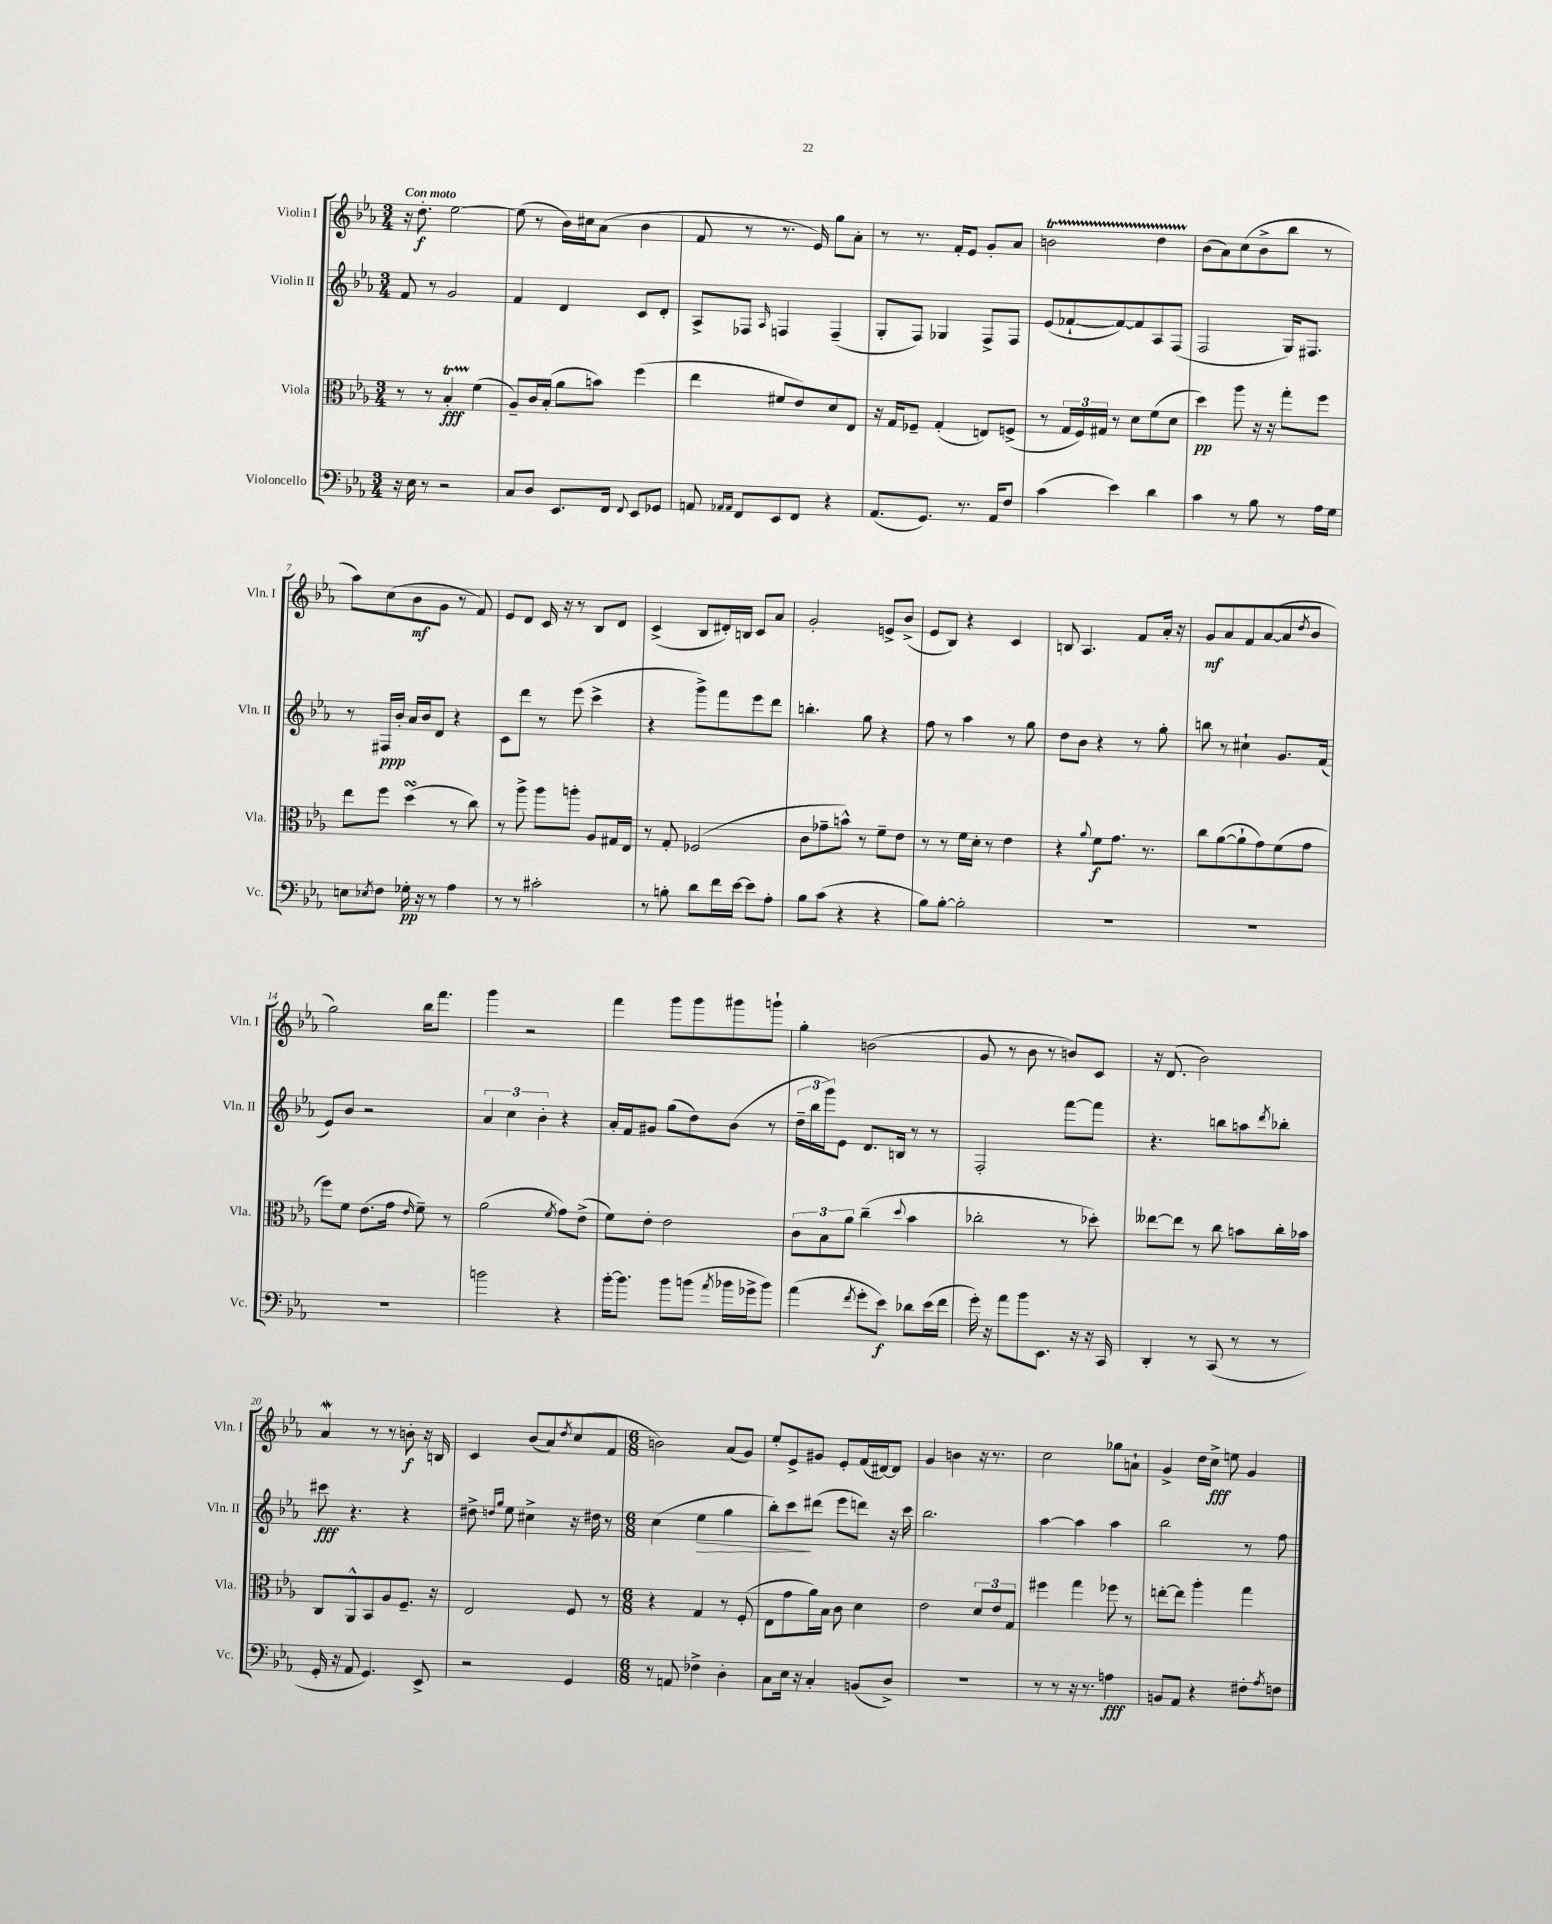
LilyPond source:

<<
\new StaffGroup <<
\new Staff = "s0" \with { instrumentName = "Violin I" shortInstrumentName = "Vln. I" } {
    \clef treble \key ees \major \numericTimeSignature \time 3/4 \tempo "Con moto"
    r16 d''8.-.\f ees''2~ |
    ees''8( r8 bes'16) cis''16 aes'8( bes'4 |
    f'8 r8 r8. ees'16) g''8 aes'8-. |
    r8 r8. f'16-. ees'8 g'8-. aes'8 |
    b'2\startTrillSpan d''4 |
    bes'8\stopTrillSpan( aes'8) c''8( bes'8-> bes''8 r8 |
    aes''8) c''8( bes'8\mf g'8 r8 f'8) |
    ees'8 d'8 c'16 r16 r8 bes8 d'8 |
    c'4->( bes8 dis'16-.) b16 c'8 aes'8 |
    g'2-. e'8-> bes'8->( |
    ees'8 bes8) r4 c'4 |
    b8 aes4. f'8 aes'16-. r16 |
    g'8\mf aes'8 f'8 aes'8~( aes'8 \acciaccatura { d''8 } bes'8 |
    g''2) bes''16 f'''8. |
    g'''4 r2 |
    f'''4 g'''8 g'''8 gis'''8 g'''8-! |
    g''4-. b'2( |
    g'8 r8 bes'8 r8 b'8) c'8 |
    r16 d'8.( bes'2) |
    aes'4\mordent r8 r8 b'8-.\f r16 b16 |
    c'4 bes'8( aes'8) \acciaccatura { d''8 } c''8( f'8 |
    \numericTimeSignature \time 6/8 b'2) aes'8( g'8) |
    ees''8-. ees'8-> gis'8 ees'8-. f'16( dis'16~) dis'8 |
    g'4 b'4 r16 r8. |
    c''2 ges''8 a'8-! |
    g'4-> d''16 c''16->\fff e''8 g'4 \bar "|." |
}
\new Staff = "s1" \with { instrumentName = "Violin II" shortInstrumentName = "Vln. II" } {
    \clef treble \key ees \major \numericTimeSignature \time 3/4
    f'8 r8 g'2 |
    f'4 d'4 c'8 d'8-. |
    aes8-> fes8 \grace { aes16 } f4 f4--( |
    g8-. f8) ges4 f8-> f8 |
    ees'8( fes'8~-! fes'8~) fes'8 aes8 f8( |
    f2 g16) fis8. |
    r8 fis16\ppp bes'16-. aes'16 bes'16 d'8 r4 |
    c'8 d'''8 r8 ees'''8( c'''4-> |
    r4 g'''8->) f'''8 ees'''8 d'''8 |
    b''4.-. g''8 r4 |
    f''8 r8 aes''4 r8 g''8 |
    d''8 bes'8 r4 r8 g''8-. |
    b''8 r8 cis''4-! g'8. f'16( |
    ees'8) bes'8 r2 |
    \tuplet 3/2 { aes'4 c''4 bes'4-. } r4 |
    aes'16-. f'16 gis'8 g''8( d''8) bes'8( r8 |
    \tuplet 3/2 { d''16-- bes''16 g'''16) } ees'8 d'8. b16 r8 r8 |
    f2-. f'''8~ f'''8 |
    r4. b''8 a''8 \acciaccatura { d'''8 } bes''8-. |
    cis'''8\fff r4. r4 |
    dis''8-> \grace { d''16 g''16 } ees''8 cis''4-> r16 dis''16 r8 |
    \numericTimeSignature \time 6/8 c''4( ees''4\> g''4 |
    bes''8-.) c'''8\! dis'''8( ees'''8 d'''8) r16 c'''16 |
    bes''2. |
    aes''4~ aes''4 aes''4 |
    bes''2 r8 f''8 \bar "|." |
}
\new Staff = "s2" \with { instrumentName = "Viola" shortInstrumentName = "Vla." } {
    \clef alto \key ees \major \numericTimeSignature \time 3/4
    r8 r8 bes4-.\startTrillSpan\fff f'4\stopTrillSpan( |
    aes8--) c'16 bes16-.( aes'8 b'8) f''4( |
    ees''4 fis'8 ees'8) d'8 ees8 |
    r16 g16 fes8-- g4-.( e8) f8->( |
    r8 \tuplet 3/2 { g16 f16) gis16 } r8 d'8 f'8( d'8 |
    d''4\pp) aes''8 r16 r16 g''8-. f''8 |
    ees''8 f''8 d''4\turn( r8 c''8) |
    r8 aes''8-> aes''8 a''8-. aes8 gis16 ees16 |
    r8 g8-. fes2( |
    c'8 ges'8-- b'8-^) r8 f'8-- ees'8 |
    r8 r8 f'16 d'16-. r8 ees'4 |
    r4 \appoggiatura { aes'8 } f'8\f g'8. r8. |
    c''8 aes'8~( aes'8-! g'8) f'8( g'8 |
    f''8) f'8 ees'8.( g'16 \grace { ees'16 } f'8--) r8 |
    aes'2( \acciaccatura { f'8 } g'8) ees'8->( |
    f'8) ees'8-. ees'2 |
    \tuplet 3/2 { c'8 bes8 aes'8 } c''4--( \appoggiatura { d''8 } bes'4 |
    ces''2-. r8 des''8-.) |
    eeses''8~ eeses''8 r8 c''8 b'8 c''16-. bes'16 |
    c8 aes,8-^ bes,8 aes8 f8.-- r16 |
    ees2 f8 r8 |
    \numericTimeSignature \time 6/8 r4 g4 r8 f8-.( |
    ees8 g'8 aes'16) bes16 c'8 d'4 |
    ees'2 \tuplet 3/2 { d'8 ees'8 g8 } |
    fis''4 g''4 fes''8 r8 |
    e''8~-. e''8 aes''4-. g''4 \bar "|." |
}
\new Staff = "s3" \with { instrumentName = "Violoncello" shortInstrumentName = "Vc." } {
    \clef bass \key ees \major \numericTimeSignature \time 3/4
    r16 ees16 r8 r2 |
    c8 d8 ees,8. f,16 \appoggiatura { f,8 } ees,8 ges,8 |
    a,8 \grace { aes,16 aes,16 } f,8 ees,8 f,8 r4 |
    aes,8.( g,8.) r8. aes,16 f8 |
    c'4( ees'4) d'4 |
    c'4 r8 bes8 r8 aes16 g16 |
    e8 \acciaccatura { ees8 } f8 ges16-.\pp r16 r8 aes4 |
    r8 r8 cis'2-. |
    r8 b8-. d'8 f'16 ees'16~ ees'8 aes8-. |
    bes8 c'8( r4 r4 |
    bes8) bes8~-. bes2-. |
    R2. |
    R2. |
    R2. |
    b'2 r4 |
    bes'16~-. bes'8. bes'8 b'8( \acciaccatura { aes'8 } bes'16 ges'16-> bes'8) |
    aes'4( \acciaccatura { f'8 } g'8-. ees'8\f) des'8 ees'16( f'16 |
    g'16-.) r16 aes'8 bes'8 ees,8. r16 r16 c,16 |
    d,4-. r8 c,8( r8 r8 |
    g,16-. r16 aes,8 g,4.) ees,8-> |
    r2 g,4 |
    \numericTimeSignature \time 6/8 r8 a,8 fes4-> d4-. |
    c8 ees16 r16 c4-. b,8( d8->) |
    R2. |
    r8 r8 r16 r8. a4\fff |
    b,8 aes,8 r4 fis8-. \acciaccatura { aes8 } f8 \bar "|." |
}
>>
>>
